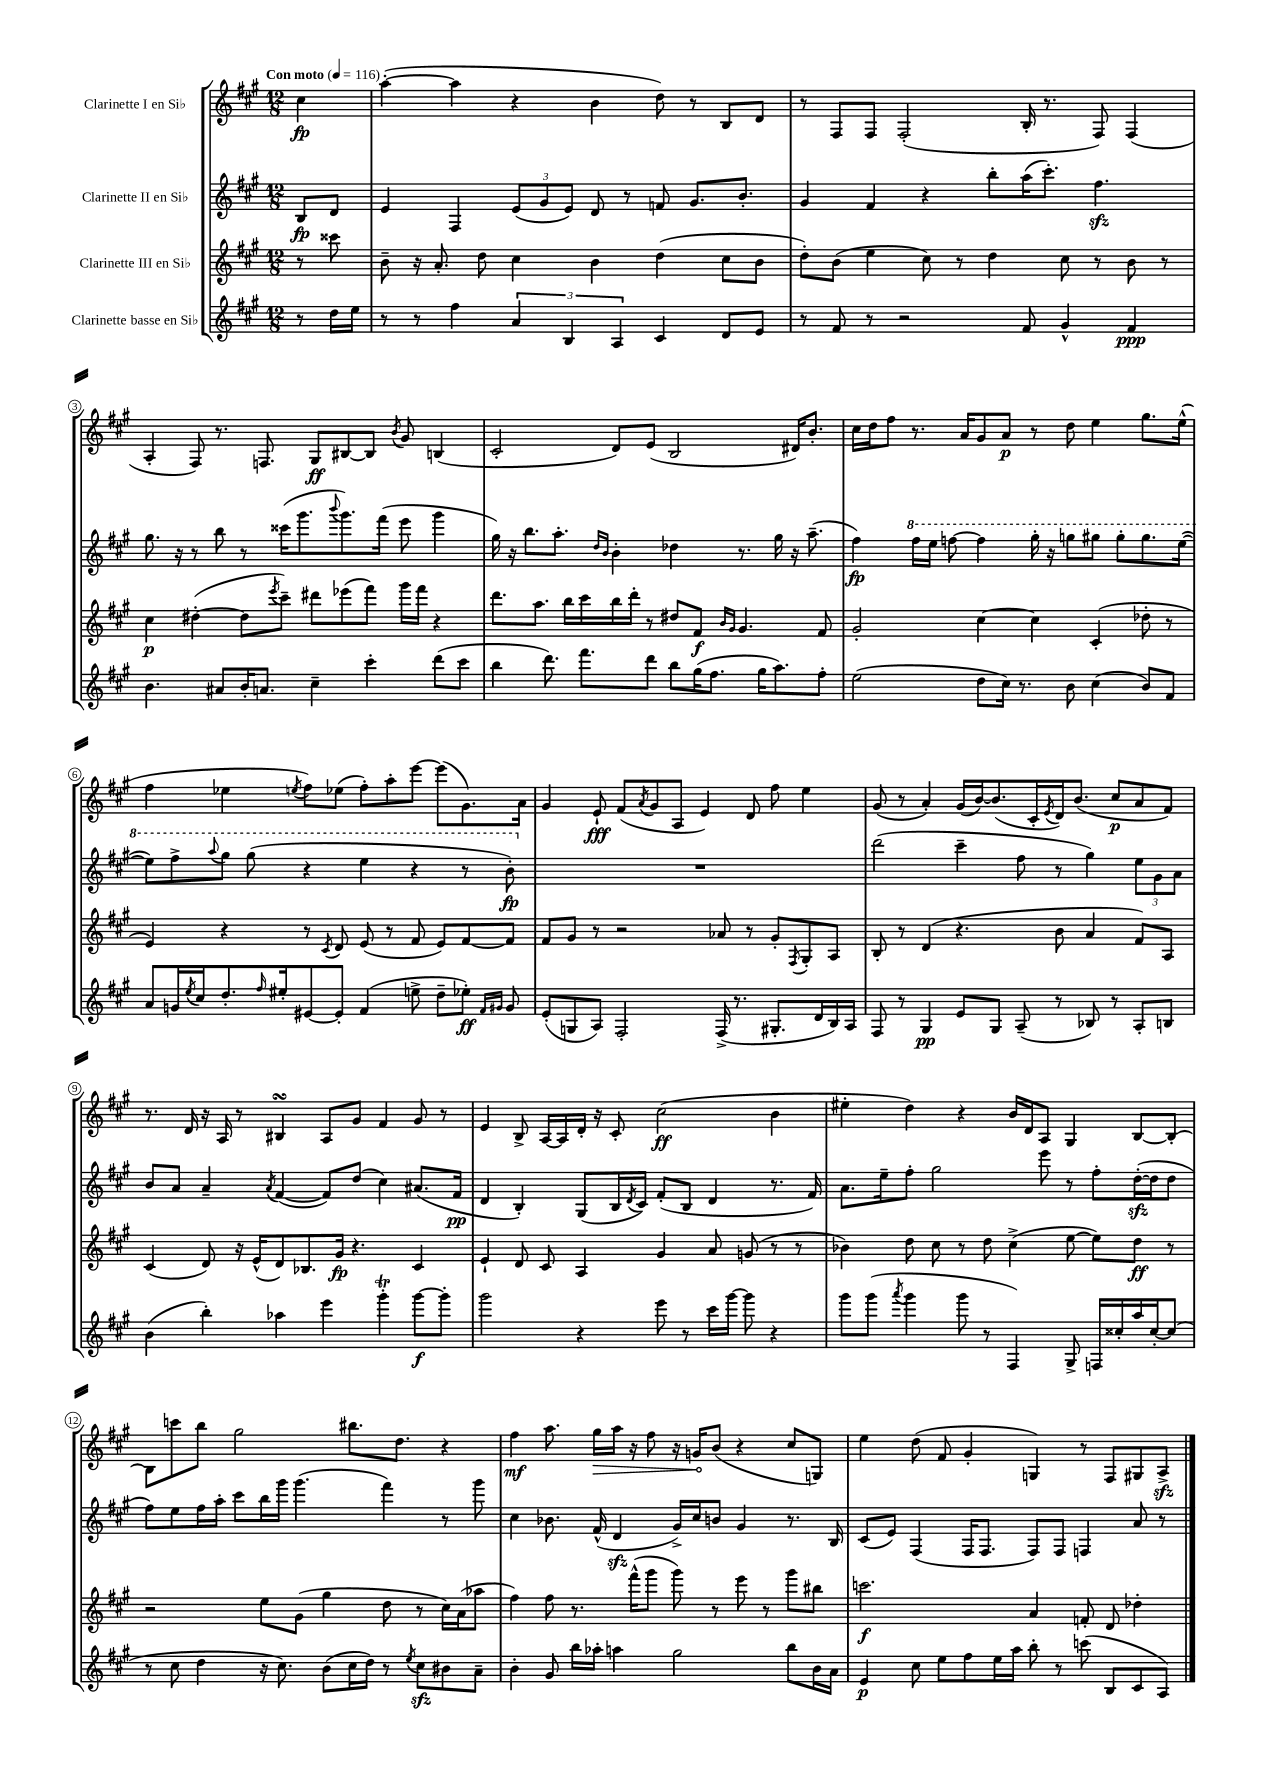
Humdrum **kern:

**kern	**kern	**kern	**kern
*staff4	*staff3	*staff2	*staff1
*clefG2	*clefG2	*clefG2	*clefG2
*k[f#c#g#]	*k[f#c#g#]	*k[f#c#g#]	*k[f#c#g#]
*M12/8	*M12/8	*M12/8	*M12/8
*MM116	*MM116	*MM116	*MM116
8r	8r	8B	4cc#
16dd	8ccc##	8d	.
16ee	.	.	.
=	=	=	=
8r	8b~	4e	([4aa'
8r	16r	.	.
.	8.a'	.	.
4ff#	.	4F#	4aa]
.	8dd	.	.
6a	4cc#	(12e	4r
.	.	12g#	.
6B	.	12e)	.
.	4b	8d	4b
6A	.	.	.
.	.	8r	.
4c#	(4dd	8f	8dd)
.	.	8.g#	8r
8d	8cc#	.	8B
.	.	8.b'	.
8e	8b	.	8d
=	=	=	=
8r	8dd')	4g#	8r
8f#	(8b	.	8F#
8r	4ee	4f#	8F#
2r	.	.	(2F#'
.	8cc#)	4r	.
.	8r	.	.
.	4dd	8bb'	.
8f#	.	(16aa	16B'
.	.	8.ccc#')	8.r
4g#^^	8cc#	.	.
.	8r	4.ff#	8F#)
4f#	8b	.	(4F#
.	8r	.	.
=	=	=	=
4.b	4cc#	8.gg#	4A'
.	.	16r	.
.	([4dd#'	8r	8F#)
8a#	.	8bb	8.r
16b'	8dd#]	8r	.
8.a	.	.	8.F
.	8qeee	.	.
.	8ccc#~)	(16ccc##	.
.	.	8.ggg#	.
4cc#~	8ddd#	.	8G#
.	.	8qqbbb	.
.	(8eee-	8.ggg#)	[8B#
4ccc#'	8fff#)	.	8B#]
.	.	(16fff#	.
.	.	.	8qb
.	16ggg#	8eee	8g#
.	16fff#	.	.
(8ddd	4r	4ggg#	(4B
8ccc#	.	.	.
=	=	=	=
4bb	8.ddd	16gg#)	2c#'
.	.	16r	.
.	.	8.bb	.
.	8.aa	.	.
8.ddd)	.	.	.
.	.	8.aa'	.
.	16bb	.	.
8.fff#	16ccc#	.	.
.	.	16qqdd	.
.	.	16qqb	.
.	16bb	4b'	8d)
.	16ddd'	.	.
8ddd	8r	.	(8e
8bb	8dd#	4dd-	2B
(16gg#	8f#	.	.
8.ff#	.	.	.
.	16qqb	.	.
.	16qqg#	.	.
.	4.g#	8.r	.
16gg#	.	.	.
8.aa)	.	16gg#	.
.	.	16r	16d#)
.	.	(8.aa~	8.b'
8ff#'	8f#	.	.
=	=	=	=
(2ee	2g#'	4ff#)	16cc#
.	.	.	16dd
.	.	.	8ff#
.	.	16fff#	8.r
.	.	16eee	.
.	.	[8fff	.
.	.	.	16a
8dd	[4cc#	4fff]	8g#
16cc#)	.	.	8a
8.r	.	.	.
.	4cc#]	16ggg#'	8r
.	.	16r	.
8b	.	8ggg	8dd
(4cc#	(4c#'	8ggg#	4ee
.	.	8ggg#'	.
8b)	8dd-'	8.ggg#	8.gg#
8f#	8r	.	.
.	.	([16eee	(16ee^^
=	=	=	=
8a	4e)	8eee])	4ff#
16g	.	8fff#^	.
8qee	.	.	.
16cc#	.	.	.
.	.	8qqaaa	.
8.dd'	4r	8ggg#	4ee-
.	.	(8ggg#	.
16qqff#	.	.	.
16ee#'	.	.	.
.	.	.	8qee
[8e#	8r	4r	8ff#)
.	8qc#	.	.
8e#']	8d	.	(8ee-
(4f#	(8e	4eee	8ff#')
.	8r	.	8aa'
8ee^	8f#	4r	[8eee
8dd~	8e)	.	(8eee]
8ee-')	[8f#	8r	8.g#)
16qqf#	.	.	.
16qqg#	.	.	.
8g#	8f#]	8bb')	.
.	.	.	16a
=	=	=	=
(8e'	8f#	1.r	4g#
8G	8g#	.	.
8A)	8r	.	8e`
2F#'	2r	.	(8f#
.	.	.	8qa
.	.	.	8g#
.	.	.	8A
.	.	.	4e)
(16F#^	8a-	.	.
8.r	.	.	.
.	8r	.	8d
8.G#'	8g#'	.	8ff#
.	8qF#	.	.
.	8G#'	.	4ee
16d	.	.	.
16B)	8A	.	.
16A	.	.	.
=	=	=	=
8F#	8B'	(2ddd	(8g#
8r	8r	.	8r
4G#	(4d	.	4a')
8e	4.r	4ccc#~	(16g#
.	.	.	[16b)
8G#	.	.	(8.b]
(8A~	.	8ff#	.
.	.	.	16c#'
.	.	.	8qe
8r	8b	8r	16d)
.	.	.	(8.b
8B-)	4a	4gg#)	.
8r	.	.	8cc#
8A'	8f#)	12ee	8a
.	.	12g#	.
8B	8A	.	8f#)
.	.	12a	.
=	=	=	=
(4b	(4c#	8b	8.r
.	.	8a	.
.	.	.	16d
4bb')	8d)	4a~	16r
.	.	.	16A
.	16r	.	8r
.	(16e^^	.	.
.	.	8qa	.
4aa-	8d)	([4f#	4B#
.	8.B-	.	.
4eee	.	8f#])	8A
.	16g#	.	.
.	4.r	(8dd	8g#
4ggg#'	.	4cc#)	4f#
[8ggg#	4c#	(8.a#	8g#
8ggg#']	.	.	8r
.	.	16f#	.
=	=	=	=
2ggg#	4e`	4d	4e
.	8d	4B')	8B^
.	8c#	.	[16A
.	.	.	16A]
4r	4A	(8G#	16d'
.	.	.	16r
.	.	16B	8c#'
.	.	8qd	.
.	.	16c#)	.
8eee	4g#	(8f#'	(2cc#
8r	.	8B	.
16ccc#	8a	4d	.
[16ggg#	.	.	.
8ggg#]	(8g	.	.
4r	8r	8.r	4b
.	8r	.	.
.	.	16f#)	.
=	=	=	=
8ggg#	4b-)	8.a	4ee#'
(8ggg#	.	.	.
.	.	16ee~	.
8qaaa	.	.	.
4ggg#	8dd	8ff#'	4dd)
.	8cc#	2gg#	.
8ggg#	8r	.	4r
8r	8dd	.	.
4F#)	(4cc#^	.	16b
.	.	.	16d
.	.	8eee	8A
8G#^	[8ee	8r	4G#
16F	8ee])	8ff#'	.
16cc##'	.	.	.
16aa	8dd	([16dd'	[8B
[16cc##'	.	16dd]	.
(8cc##]	8r	8dd	8B'_
=	=	=	=
8r	2r	8ff#)	8B]
8cc#	.	8ee	8ccc
4dd	.	16ff#	8bb
.	.	16aa'	.
.	.	8ccc#	2gg#
16r	8ee	16bb	.
8.cc#)	.	16ggg#	.
.	(8g#	(4.ggg#	.
(8b	4gg#	.	.
16cc#	.	.	8.bb#
16dd)	.	.	.
8r	8dd	4fff#)	.
.	.	.	8.dd
8qee	.	.	.
8cc#	8r	.	.
8b#	16cc#)	8r	4r
.	(16a	.	.
8a~	8aa-	8ggg#	.
=	=	=	=
4b'	4ff#)	4cc#	4ff#
8g#	8ff#	8.b-	8.aa
16bb	8.r	.	.
16aa-'	.	(16f#^^	16gg#
4aa	.	4d	16aa
.	(16fff#^^	.	16r
.	8ggg#	.	8ff#
2gg#	8ggg#)	16g#^)	16r
.	.	16cc#	16g
.	8r	8b	(8b
.	8eee	4g#	4r
.	8r	.	.
8bb	8ggg#	8.r	8cc#
16b	8bb#	.	8G)
16a	.	16B	.
=	=	=	=
4e	2.ccc	(8c#	4ee
.	.	8e)	.
8cc#	.	(4F#	(8dd
8ee	.	.	8f#
8ff#	.	16F#	4g#'
.	.	8.F#	.
16ee	.	.	.
16aa	.	.	.
8bb'	4a	8F#)	4G)
8r	.	8F#	.
(8ccc	8f'	4F	8r
8B	8d	.	8F#
8c#	4dd-'	8a	8G#
8A)	.	8r	8A^
==	==	==	==
*-	*-	*-	*-
